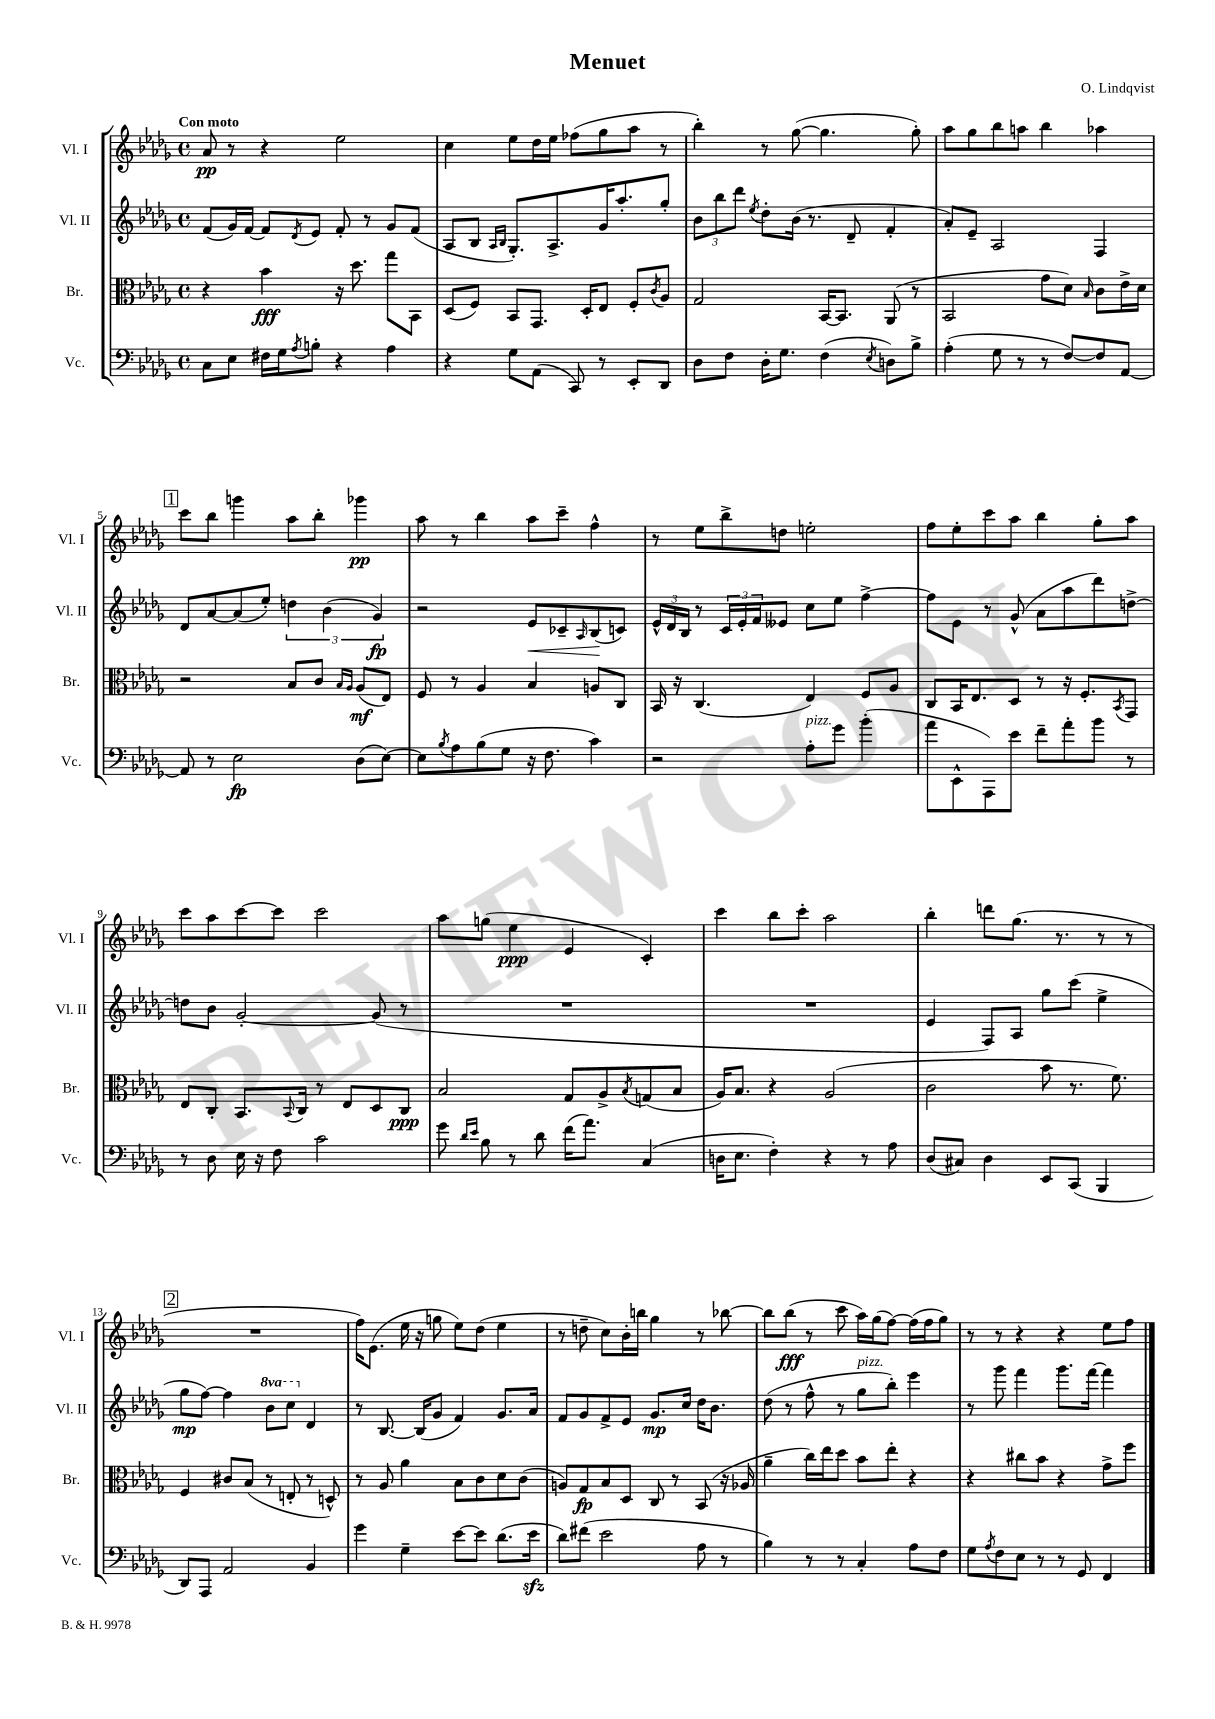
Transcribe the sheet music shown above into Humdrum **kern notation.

**kern	**kern	**kern	**kern
*staff4	*staff3	*staff2	*staff1
*clefF4	*clefC3	*clefG2	*clefG2
*k[b-e-a-d-g-]	*k[b-e-a-d-g-]	*k[b-e-a-d-g-]	*k[b-e-a-d-g-]
*M4/4	*M4/4	*M4/4	*M4/4
*met(c)	*met(c)	*met(c)	*met(c)
8C	4r	(8f	8a-
8E-	.	16g-)	8r
.	.	[16f	.
16F#	4b-	8f]	4r
16G-	.	.	.
8qA-	.	8qd-	.
8B'	.	8e-	.
4r	16r	8f'	2ee-
.	8.dd-	.	.
.	.	8r	.
4A-	8gg-	8g-	.
.	8BB-	(8f	.
=	=	=	=
4r	(8D-	8A-	4cc
.	8F)	8B-	.
.	.	16qqA-	.
.	.	16qqB-	.
8G-	8BB-	8.G-')	8ee-
(8AA-	8.GG-	.	16dd-
.	.	8.A-^	16ee-
8CC)	.	.	(8ff-
.	16D-'	.	.
8r	8E-	16g-	8gg-
.	.	8.aa-'	.
8EE-'	8F'	.	8aa-
.	8qc	.	.
8DD-	8A-	8gg-'	8r
=	=	=	=
8D-	2G-	12b-	4bb-')
.	.	12bb-	.
8F	.	.	.
.	.	12ddd-	.
.	.	8qee-	.
16D-'	.	8dd-'	8r
8.G-	.	.	.
.	.	(16b-	([8gg-
.	.	8.r	.
(4F	[16BB-	.	4.gg-]
.	8.BB-]	.	.
.	.	8d-~	.
8qE-	.	.	.
8D)	(8AA-	4f'	.
8B-^	8r	.	8gg-')
=	=	=	=
(4A-'	2BB-	8a-')	8aa-
.	.	8e-~	8gg-
8G-	.	2A-	8bb-
8r	.	.	8aa
8r	8g-	.	4bb-
[8F)	8d-)	.	.
.	16qqB-	.	.
8F]	8c	4F	4aa-
[8AA-	16e-^	.	.
.	16d-	.	.
=	=	=	=
8AA-]	2r	8d-	8ccc
8r	.	[8a-	8bb-
2E-	.	(8a-]	4ggg
.	.	8ee-')	.
.	8B-	6dd	8aa-
.	8c	.	8bb-'
.	.	(6b-	.
.	16qqB-	.	.
.	16qqA-	.	.
(8D-	(8A-	.	4ggg-
.	.	6g-)	.
[8E-)	8E-)	.	.
=	=	=	=
8E-]	8F	2r	8aa-
8qB-	.	.	.
8A-	8r	.	8r
(8B-	4A-	.	4bb-
8G-	.	.	.
16r	4B-	8e-	8aa-
8.F	.	.	.
.	.	8c-~	8ccc~
.	.	16qqA-	.
4c)	8A	(8B-	4ff^^
.	8C	8c)	.
=	=	=	=
2r	16BB-	24e-^^	8r
.	.	24d-	.
.	16r	.	.
.	.	24B-	.
.	(4.C	8r	8ee-
.	.	24c	8bb-^
.	.	24e-'	.
.	.	24f	.
.	.	8e--	8dd
8A-'	4E-)	8cc	2ee'
8g-	.	8ee-	.
(4b-'	8F	[4ff^	.
.	8A-	.	.
=	=	=	=
8a-	8C	8ff]	8ff
8EE-^^	16BB-	8e-	8ee-'
.	8.E-	.	.
8AAA-)	.	8r	8ccc
8e-	8D-	(8g-^^	8aa-
8f~	8r	8a-	4bb-
8a-'	16r	8aa-	.
.	8.F'	.	.
8b-	.	8ddd-)	8gg-'
.	8qBB-	.	.
8r	8GG-	[8dd^	8aa-
=	=	=	=
8r	8E-	8dd]	8ccc
8D-	8C'	8b-	8aa-
16E-	8.BB-	[2g-'	[8ccc
16r	.	.	.
8F	.	.	8ccc]
.	8qqBB-	.	.
.	16C	.	.
2c	8r	.	2ccc
.	8E-	.	.
.	8D-	(8g-]	.
.	8C	8r	.
=	=	=	=
8g-	2B-	1r	8aa-
16qqd-	.	.	.
16qqe-	.	.	.
8B-	.	.	(8gg
8r	.	.	4ee-
8d-	.	.	.
(16f	8G-	.	4e-
8.a-)	.	.	.
.	8A-^	.	.
.	8qB-	.	.
(4C	(8G	.	4c')
.	8B-	.	.
=	=	=	=
16D	16A-)	1r	4ccc
8.E-	8.B-	.	.
4F')	4r	.	8bb-
.	.	.	8ccc'
4r	(2A-	.	2aa-
8r	.	.	.
8A-	.	.	.
=	=	=	=
(8D-	2c	4e-	4bb-'
8C#)	.	.	.
4D-	.	8F)	8ddd
.	.	8A-	(8.gg-
8EE-	8b-	8gg-	.
.	.	.	8.r
(8CC	8.r	(8ccc	.
4BBB-	.	4ee-^	8r
.	8.f)	.	.
.	.	.	8r
=	=	=	=
8DD-)	4F	8gg-	1r
8AAA-	.	[8ff)	.
2AA-	8c#	4ff]	.
.	(8B-	.	.
.	8r	8bb-	.
.	8E'	8ccc	.
4BB-	8r	4d-	.
.	8D^^)	.	.
=	=	=	=
4g-	8r	8r	16ff)
.	.	.	(8.e-
.	8A-	[8.B-	.
4G-~	4a-	.	16ee-
.	.	(16B-]	16r
.	.	8g-	8gg
[8e-	8B-	4f)	8ee-)
8e-]	8c	.	(8dd-
(8.d-	8d-	8.g-	4ee-
.	(8c	.	.
16e-	.	16a-	.
=	=	=	=
8d-)	8A)	8f	8r
(8f#	8G-	8g-	8dd~
2e-	8B-	8f^	8cc)
.	8D-	8e-	16b-'
.	.	.	16bb
.	8C	8.g-	4gg-
.	8r	.	.
.	.	16cc	.
8A-	(8BB-	16dd-	8r
.	.	8.b-	.
8r	16r	.	[8bb-
.	16A-	.	.
=	=	=	=
4B-)	4a-~	(8dd-	8bb-]
.	.	8r	(8bb-
8r	16cc)	8ff^^	8r
.	16ee-	.	.
8r	8dd-	8r	8ccc
4C'	8b-	8gg-	16aa-)
.	.	.	(16gg-
.	8ee-'	8bb-')	[8ff)
8A-	4r	4eee-	(16ff]
.	.	.	16ff
8F	.	.	8gg-)
=	=	=	=
8G-	4r	8r	8r
8qA-	.	.	.
8F	.	8ggg-	8r
8E-	8cc#	4fff	4r
8r	8b-	.	.
8r	4r	8.ggg-	4r
8GG-	.	.	.
.	.	[16fff	.
4FF	8g-^	4fff]	8ee-
.	8ff	.	8ff
==	==	==	==
*-	*-	*-	*-
